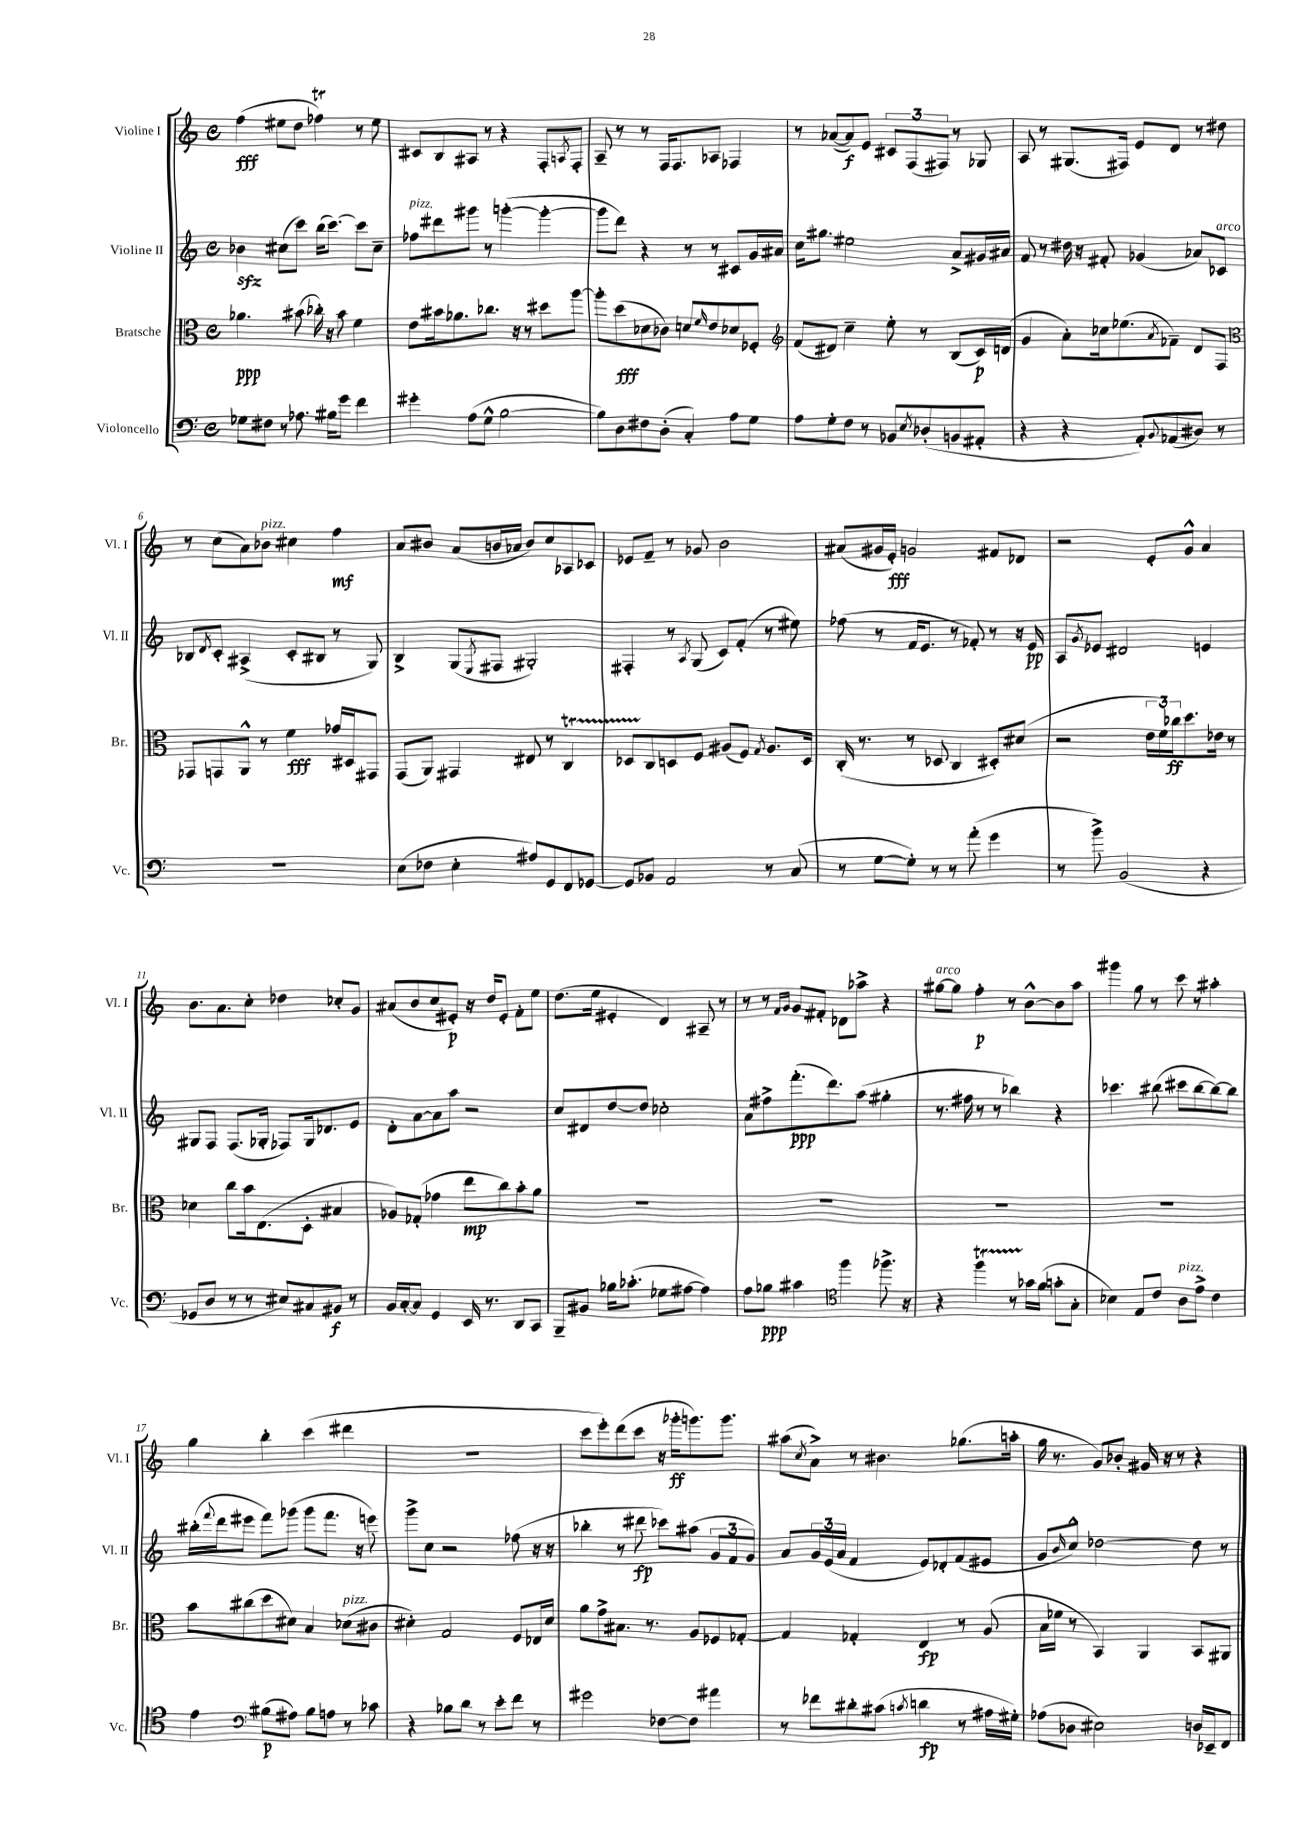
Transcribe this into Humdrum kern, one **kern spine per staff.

**kern	**dynam	**kern	**dynam	**kern	**dynam	**kern	**dynam
*part4	*part4	*part3	*part3	*part2	*part2	*part1	*part1
*staff4	*staff4	*staff3	*staff3	*staff2	*staff2	*staff1	*staff1
*I"Violoncello	*	*I"Bratsche	*	*I"Violine II	*	*I"Violine I	*
*I'Vc.	*	*I'Br.	*	*I'Vl. II	*	*I'Vl. I	*
*clefF4	*	*clefC3	*	*clefG2	*	*clefG2	*
*k[]	*	*k[]	*	*k[]	*	*k[]	*
*M4/4	*	*M4/4	*	*M4/4	*	*M4/4	*
*met(c)	*	*met(c)	*	*met(c)	*	*met(c)	*
=1	=1	=1	=1	=1	=1	=1	=1
8G-X\L	.	4.a-X\	ppp	4b-Xzz\	.	(4ff\	fff
8F#X\J	.	.	.	.	.	.	.
8r	.	.	.	(8cc#X\L	.	8ee#X\L	.
8.A-X\	.	(8b#X\	.	8ccc\J)	.	8dd\J	.
.	.	16cc-X'\)	.	(16bb\KL	.	4ff-XT\)	.
16B#X\KL	.	16r	.	[8.ccc\J)	.	.	.
8g\J	.	8b#\	.	.	.	.	.
4f\	.	4f\	.	8ccc\L]	.	8r	.
.	.	.	.	8cc#~\J	.	8ee#\	.
=2	=2	=2	=2	=2	=2	=2	=2
!	!	!	!	!LO:TX:a:i:t=pizz.	!	!	!
4g#X'\	.	8e\L	.	8ff-X\L	.	8c#X/L	.
.	.	16b#X\k	.	8ddd#X\	.	8B/	.
.	.	8.a-X\	.	.	.	.	.
(8A\L	.	.	.	8ggg#X\J	.	8A#X/J	.
8G^^\J	.	8.cc-X\J	.	8r	.	8r	.
[2B\	.	.	.	([4gggn'\	.	4r	.
.	.	16r	.	.	.	.	.
.	.	8r	.	.	.	.	.
.	.	8dd#X\L	.	4ggg'\_	.	8F'/L	.
.	.	.	.	.	.	8qAn/	.
.	.	[8aa\J	.	.	.	8F'/J	.
=3	=3	=3	=3	=3	=3	=3	=3
8B\L])	.	8aa'\L]	.	8ggg\L]	.	8A~/	.
8D\	.	(8dd\	fff	8ddd\J)	.	8r	.
8F#X\	.	8d-X\	.	4r	.	8r	.
(8D'\J	.	8c-X\J)	.	.	.	16F/KL	.
.	.	.	.	.	.	8.F/	.
4C'/)	.	8dn/L	.	8r	.	.	.
.	.	16qqf/	.	.	.	.	.
.	.	8e/	.	8r	.	8A-X/J	.
8A\L	.	8d-X/	.	8c#X/L	.	4F-X/	.
8G\J	.	8F-X'/J	.	16g/L	.	.	.
.	.	.	.	16a#X/JJ	.	.	.
=4	=4	=4	=4	=4	=4	=4	=4
*	*	*clefG2	*	*	*	*	*
8A\L	.	(8f/L	.	16cc\KL	.	8r	.
.	.	.	.	8.gg#X\J	.	.	.
8G'\	.	8d#X/J)	.	.	.	([8a-X/L	.
8F\J	.	4cc~\	.	2ee#X\	.	8a-/])	f
8r	.	.	.	.	.	8e/J	.
8BB-X/L	.	8ee'\	.	.	.	12c#X/L	.
.	.	.	.	.	.	(12F/	.
8qE/	.	.	.	.	.	.	.
(8D-X'/	.	8r	.	.	.	.	.
.	.	.	.	.	.	12F#X/J)	.
8BBn/	.	(8B/L	.	8a^/L	.	8r	.
8AA#X'/J	.	16c/L)	p	16g#X/L	.	8G-X/	.
.	.	(16dn/JJ	.	16a#X/JJ	.	.	.
=5	=5	=5	=5	=5	=5	=5	=5
4r	.	4g/	.	8f/	.	8A/	.
.	.	.	.	8r	.	8r	.
4r	.	8a'\L)	.	16dd#X\	.	(8.G#X/L	.
.	.	.	.	16r	.	.	.
.	.	16cc-X\k	.	8f#X'/	.	.	.
.	.	(8.ee-X\	.	.	.	16F#X/Jk)	.
8AA'/L)	.	.	.	(4g-X/	.	8e/L	.
8qqBB/	.	8qa/	.	.	.	.	.
(8AA-X/	.	8f-X~\J)	.	.	.	8d/J	.
8D#X/J)	.	8d/L	.	8a-X/L)	.	8r	.
!	!	!	!	!LO:TX:a:i:t=arco	!	!	!
8r	.	8F/J	.	8c-X/J	.	8dd#X\	.
!!LO:LB:g=z
=6	=6	=6	=6	=6	=6	=6	=6
*	*	*clefC3	*	*	*	*	*
1r	.	8GG-X/L	.	8B-X/L	.	8r	.
.	.	.	.	8qd/	.	.	.
.	.	8GGn/	.	8c'/J	.	(8cc\L	.
.	.	8AA^^/J	.	(4A#X^/	.	8a\)	.
!	!	!	!	!	!	!LO:TX:a:i:t=pizz.	!
.	.	8r	.	.	.	8b-X\J	.
.	.	4f\	fff	8c'/L	.	4cc#X\	.
.	.	.	.	8B#X/J	.	.	.
.	.	16g-X/LL	.	8r	.	4ff\	mf
.	.	16D#X/J	.	.	.	.	.
.	.	8GG#X/J	.	8G/)	.	.	.
=7	=7	=7	=7	=7	=7	=7	=7
(8E\L	.	(8GG/L	.	4B^/	.	8a/L	.
8F-X\J	.	8AA/J)	.	.	.	8b#X/J	.
4E'\	.	4GG#X/	.	(8G/L	.	(8a/L	.
.	.	.	.	8qE/	.	.	.
.	.	.	.	8F#X/J	.	16bn/L	.
.	.	.	.	.	.	16a-X/JJ	.
8A#X/L)	.	8E#X/	.	2G#X'/)	.	8b/L)	.
8GG/	.	8r	.	.	.	8cc/	.
8FF/	.	4CT/	.	.	.	8A-X/	.
[8GG-X/J	.	.	.	.	.	8c-X/J	.
=8	=8	=8	=8	=8	=8	=8	=8
8GG-/L]	.	8D-XTTT/L	.	4F#X'/	.	8e-X/L	.
8BB-X/J	.	8C/	.	.	.	8f~/J	.
2AA/	.	8Dn/	.	8r	.	8r	.
.	.	.	.	8qA/	.	.	.
.	.	8F/J	.	(8G/	.	8g-X/	.
.	.	(8A#X/L	.	8c/L)	.	2b\	.
.	.	8F/J)	.	(8f'/J	.	.	.
.	.	8qG/	.	.	.	.	.
8r	.	8.A#/L	.	8r	.	.	.
(8C/	.	.	.	8ee#X\)	.	.	.
.	.	16D/Jk	.	.	.	.	.
=9	=9	=9	=9	=9	=9	=9	=9
8r	.	(16C'/	.	(8ff-X\	.	(8a#X/L	.
.	.	8.r	.	.	.	.	.
[8G\L	.	.	.	8r	.	16g#X/L	.
.	.	.	.	.	.	16e'/JJ)	fff
8G'\J])	.	8r	.	16f/KL	.	2gn/	.
.	.	.	.	8.e/J	.	.	.
8r	.	8D-X/	.	.	.	.	.
8r	.	4C/	.	8r	.	.	.
(8a'\	.	.	.	8f-X'/)	.	.	.
4g\	.	8D#X'/L)	.	8r	.	8f#X/L	.
.	.	(8d#X/J	.	16r	.	8d-X/J	.
.	.	.	.	16e/	pp	.	.
=10	=10	=10	=10	=10	=10	=10	=10
8r	.	2r	.	8A/L	.	2r	.
.	.	.	.	8qg/	.	.	.
8b^\)	.	.	.	8e-X/J	.	.	.
(2BB/	.	.	.	2d#X/	.	.	.
.	.	24e\LL	.	.	.	8e'/L	.
.	.	24f\)	.	.	.	.	.
.	.	24cc-X\J	ff	.	.	.	.
.	.	8.dd\	.	.	.	8g^^/J	.
4r	.	.	.	4en/	.	4a/	.
.	.	16e-X\Jk	.	.	.	.	.
.	.	8r	.	.	.	.	.
!!LO:LB:g=z
=11	=11	=11	=11	=11	=11	=11	=11
8GG-X/L	.	4d-X\	.	8G#X/L	.	8.b\L	.
8D/J	.	.	.	8F/J	.	.	.
.	.	.	.	.	.	8.a\	.
8r	.	8cc\L	.	(8.F/L	.	.	.
8r	.	16b\k	.	.	.	8cc'\J	.
.	.	(8.E\	.	16G-X'/Jk	.	.	.
8E#X/L)	.	.	.	8F-X/L)	.	4dd-X\	.
8C#X/	.	8D'\J	.	16G-/k	.	.	.
.	.	.	.	8.d-X/	.	.	.
8BB#X/J	f	4B#X/	.	.	.	8cc-X'/L	.
8r	.	.	.	8e/J	.	8g/J	.
=12	=12	=12	=12	=12	=12	=12	=12
16BB/LL	.	8A-X/L)	.	8d'\L	.	(8a#X/L	.
[16C'/J	.	.	.	.	.	.	.
8C/J]	.	(8G-X'/J	.	[8a\	.	8b/	.
4GG/	.	4g-X\	.	8a\]	.	8cc/	.
.	.	.	.	8aa\J	.	8e#X'/J)	p
16EE/	.	8ee\L	mp	2r	.	16r	.
8.r	.	.	.	.	.	16dd/KL	.
.	.	8cc\)	.	.	.	8e#'/J	.
8DD/L	.	8b'\	.	.	.	8f'\L	.
8CC/J	.	8a\J	.	.	.	8ee\J	.
=13	=13	=13	=13	=13	=13	=13	=13
8BBB~/L	.	1r	.	8cc/L	.	(8.dd\L	.
8BB#X/J	.	.	.	8d#X/	.	.	.
.	.	.	.	.	.	16ee\Jk	.
16B-X\KL	.	.	.	[8dd/	.	4e#X'/	.
(8.c-X'\J	.	.	.	.	.	.	.
.	.	.	.	8dd/J]	.	.	.
8G-X\L	.	.	.	2cc-X'\	.	4d/)	.
[8A#X\J	.	.	.	.	.	.	.
4A#\])	.	.	.	.	.	8A#X~/	.
.	.	.	.	.	.	8r	.
=14	=14	=14	=14	=14	=14	=14	=14
8A\L	.	1r	.	8a\L	.	8r	.
8B-X\J	ppp	.	.	8ff#X^\	.	8r	.
.	.	.	.	.	.	16qqf/LL	.
.	.	.	.	.	.	16qqg/JJ	.
4c#X\	.	.	.	(8.fff'\	ppp	8g/L	.
.	.	.	.	.	.	8f#X'/J	.
.	.	.	.	8.ddd\)	.	.	.
*clefC4	*	*	*	*	*	*	*
4ff\	.	.	.	.	.	8d-X\L	.
.	.	.	.	(8aa\J	.	8aa-X^\J	.
8.ff-X^\	.	.	.	4gg#X'\	.	4r	.
16r	.	.	.	.	.	.	.
=15	=15	=15	=15	=15	=15	=15	=15
!	!	!	!	!	!	!LO:TX:a:i:t=arco	!
4r	.	1r	.	8.r	.	[8gg#X\L	.
.	.	.	.	.	.	8gg#\J]	.
.	.	.	.	16ff#X\	.	.	.
4ffT\	.	.	.	8r	.	4ff'\	p
.	.	.	.	8r	.	.	.
8r	.	.	.	4bb-X\)	.	8r	.
16g-X\LL	.	.	.	.	.	[8b^^\L	.
(16f\JJ	.	.	.	.	.	.	.
8gn'\L	.	.	.	4r	.	8b\]	.
8G'\J	.	.	.	.	.	8aa\J	.
=16	=16	=16	=16	=16	=16	=16	=16
4B-X\)	.	1r	.	4.ccc-X\	.	4ggg#X\	.
8E/L	.	.	.	.	.	8gg\	.
8c/J	.	.	.	(8bb#X\	.	8r	.
!LO:TX:a:i:t=pizz.	!	!	!	!	!	!	!
8A\L	.	.	.	8ccc#X\L	.	8ccc\	.
8e^\J	.	.	.	[8bb#\	.	8r	.
4c\	.	.	.	8bb#\_)	.	4aa#X'\	.
.	.	.	.	8bb#\J]	.	.	.
!!LO:LB:g=z
=17	=17	=17	=17	=17	=17	=17	=17
4e\	.	8b\L	.	(16bb#X'\LL	.	4gg\	.
.	.	.	.	8qqfff/	.	.	.
.	.	.	.	16ddd\J	.	.	.
.	.	(8cc#X\	.	8eee#X\J	.	.	.
*clefF4	*	*	*	*	*	*	*
(8B#X\L	p	8dd\	.	8fff\L)	.	4bb'\	.
8A#X\J)	.	8d#X\J)	.	(8ggg-X\J	.	.	.
8B#\L	.	4B/	.	8ggg-\L	.	(4ccc\	.
8An\J	.	.	.	8.fff\J	.	.	.
!	!	!LO:TX:a:i:t=pizz.	!	!	!	!	!
8r	.	(8d-X\L	.	.	.	4ddd#X\	.
.	.	.	.	16r	.	.	.
8c-X\	.	8c#X\J	.	8eeen\)	.	.	.
=18	=18	=18	=18	=18	=18	=18	=18
4r	.	4d#X'\)	.	8ggg^\L	.	1r	.
.	.	.	.	8cc\J	.	.	.
8B-X\L	.	2G/	.	2r	.	.	.
8d\J	.	.	.	.	.	.	.
8r	.	.	.	.	.	.	.
8e'\L	.	.	.	.	.	.	.
8f\J	.	8F/L	.	(8ff-X\	.	.	.
8r	.	16E-X/L	.	16r	.	.	.
.	.	16d#/JJ	.	16r	.	.	.
=19	=19	=19	=19	=19	=19	=19	=19
2g#X\	.	8a\L	.	4bb-X'\	.	8ccc\L	.
.	.	8g^\	.	.	.	8eee'\)	.
.	.	8.B#X\J	.	8r	.	(8ddd\	.
.	.	.	.	8ddd#X\	fp	8ccc\J	.
.	.	8.r	.	.	.	.	.
[8F-X\L	.	.	.	8ccc-X\L)	.	16r	.
.	.	.	.	.	.	16ggg-X'\KL	ff
8F-\J]	.	8A/L	.	(8aa#X\J	.	8.gggn\)	.
4a#X\	.	8F-X/	.	12g/L	.	.	.
.	.	.	.	.	.	8.ggg\J	.
.	.	.	.	12f/	.	.	.
.	.	[8G-X'/J	.	.	.	.	.
.	.	.	.	12g/J)	.	.	.
=20	=20	=20	=20	=20	=20	=20	=20
8r	.	4G-/]	.	8a/L	.	(8aa#X\L	.
.	.	.	.	.	.	8qcc/	.
8f-X\L	.	.	.	24g/L	.	8a^\J)	.
.	.	.	.	(24e/	.	.	.
.	.	.	.	24a/JJ	.	.	.
8d#X'\	.	4G-X'/	.	4f/	.	8r	.
(8c#X\J	.	.	.	.	.	4.b#X\	.
8qcn/	.	.	.	.	.	.	.
4dn\	fp	4E/	fp	8e/L)	.	.	.
.	.	.	.	8d-X'/	.	.	.
8r	.	8r	.	(8f/	.	(8.gg-X\L	.
16A#X\LL	.	(8A/	.	8e#X/J	.	.	.
16G#X'\JJ)	.	.	.	.	.	16aan'\Jk	.
=21	=21	=21	=21	=21	=21	=21	=21
(8A-X\L	.	16B\LL	.	8g/L	.	16gg\	.
.	.	16f-X\JJ	.	.	.	8.r	.
.	.	.	.	16qqb/	.	.	.
8D-X\J	.	8r	.	8cc^^/J)	.	.	.
2E#X\)	.	4BB/)	.	[2dd-X\	.	8g/L)	.
.	.	.	.	.	.	8b-X'/J	.
.	.	4AA/	.	.	.	16g#X/	.
.	.	.	.	.	.	16r	.
.	.	.	.	.	.	8r	.
16Dn/LL	.	8BB/L	.	8dd-\]	.	4r	.
16EE-X~/J	.	.	.	.	.	.	.
8FF/J	.	8AA#X/J	.	8r	.	.	.
==	==	==	==	==	==	==	==
*-	*-	*-	*-	*-	*-	*-	*-
